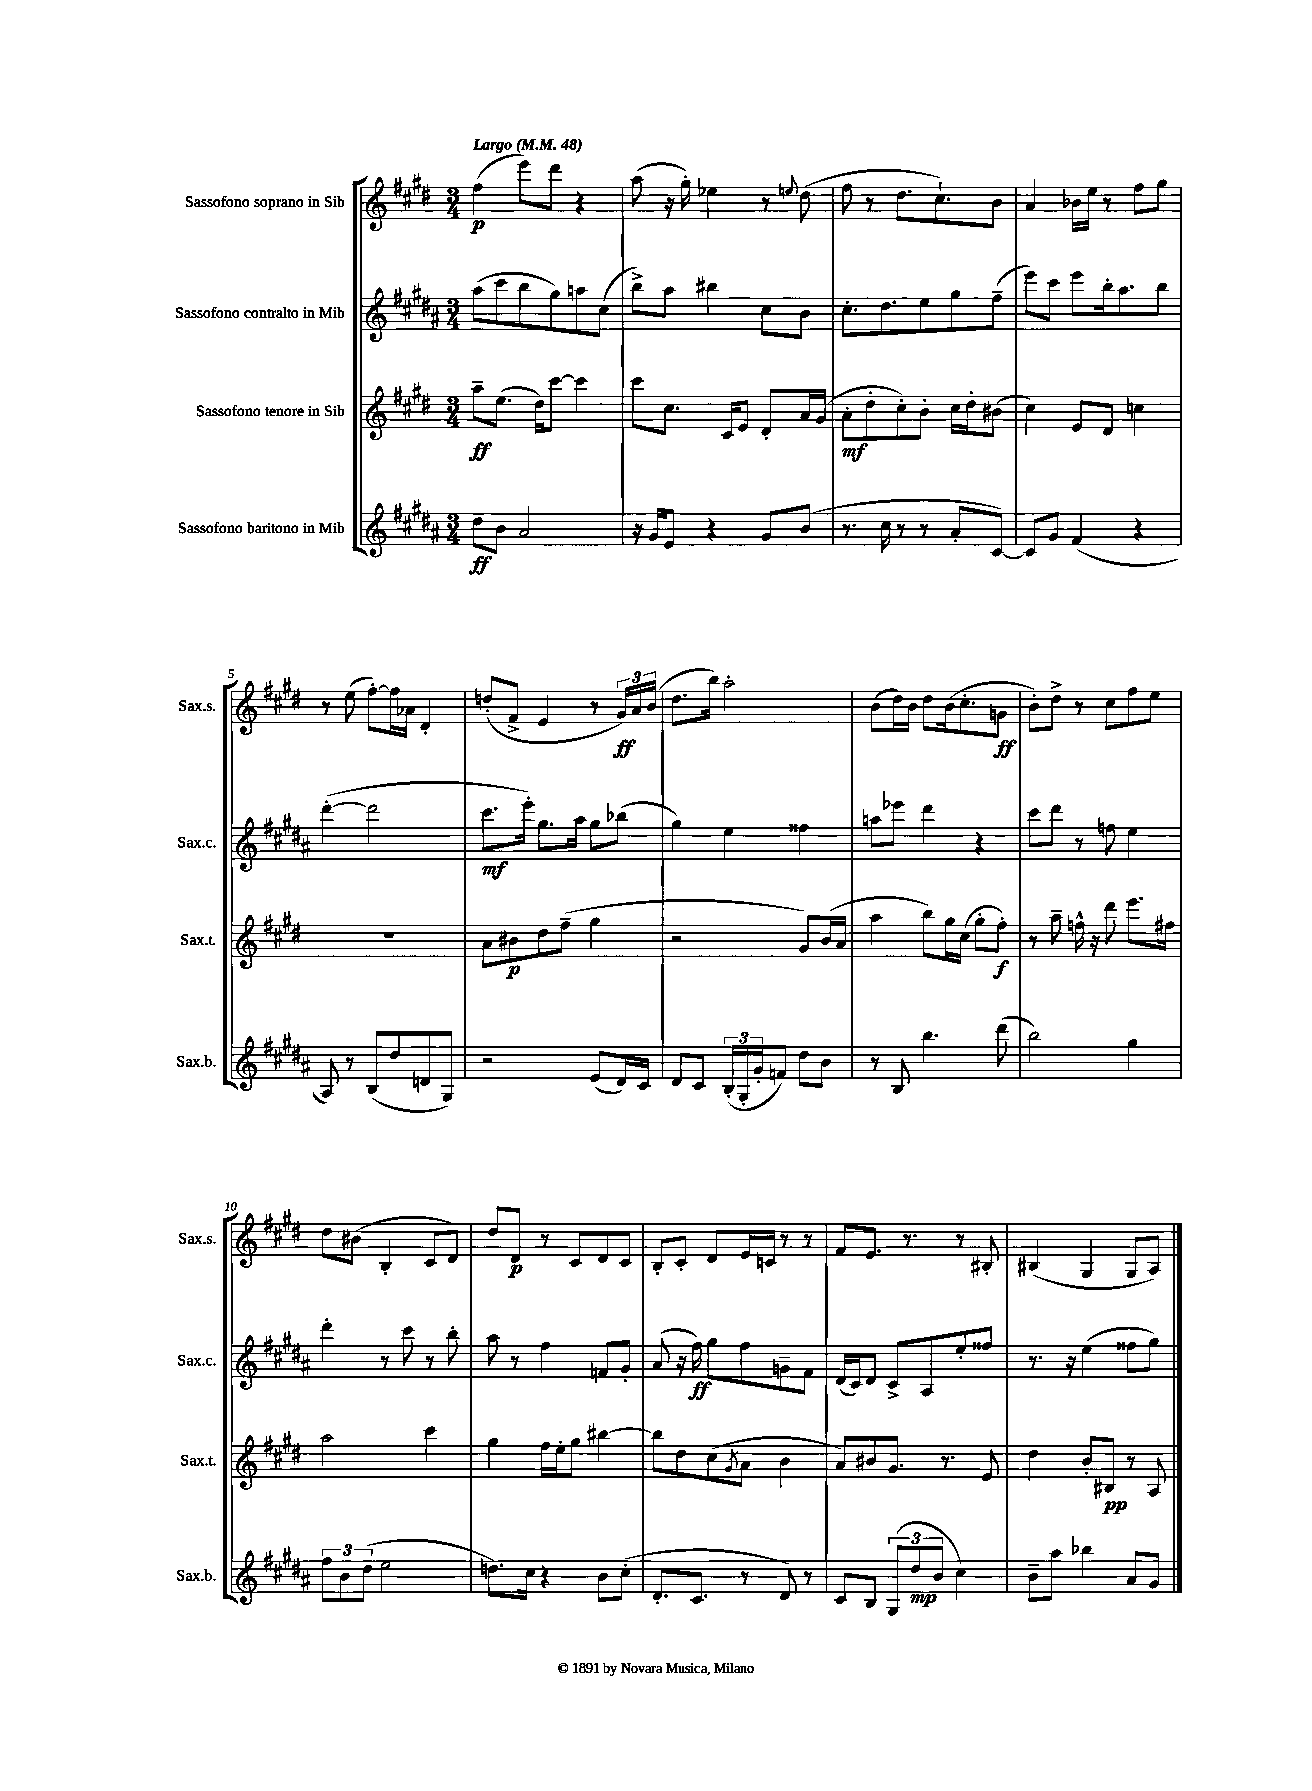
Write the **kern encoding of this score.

**kern	**kern	**kern	**kern
*staff4	*staff3	*staff2	*staff1
*clefG2	*clefG2	*clefG2	*clefG2
*k[f#c#g#d#a#]	*k[f#c#g#d#]	*k[f#c#g#d#a#]	*k[f#c#g#d#]
*M3/4	*M3/4	*M3/4	*M3/4
*MM48	*MM48	*MM48	*MM48
8dd#\L	8aa~\L	(8aa#\L	(4ff#\
8b\J	(8.ee\J	8ccc#\	.
2a#/	.	8bb\	8eee\L)
.	16dd#\LK)	.	.
.	[8ccc#\J	8gg#\)	8ddd#\J
.	4ccc#\]	8aa\	4r
.	.	(8cc#\J	.
=	=	=	=
16r	8ccc#\L	8bb^\L)	(8aa\
16g#/LK	.	.	.
8e/J	8.cc#\J	8aa#\J	16r
.	.	.	16gg#'\)
4r	.	4bb#\	4ee-\
.	16c#/LK	.	.
.	8e/J	.	.
8g#/L	8d#'/L	8cc#\L	8r
.	.	.	8qqee/
(8b/J	16a/L	8b\J	(8dd#\
.	(16g#/JJ	.	.
=	=	=	=
8.r	8a'\L	8.cc#'\L	8ff#\
.	8dd#'\	.	8r
16cc#\	.	8.dd#\	.
8r	8cc#'\)	.	8.dd#\L
8r	8b'\J	8ee\	.
.	.	.	8.cc#`\)
8a#'/L	16cc#\LL	8gg#\	.
.	16dd#'\J	.	.
[8c#/J)	(8b#\J	(8ff#~\J	8b\J
=	=	=	=
8c#/]L	4cc#\)	8eee\L)	4a/
8g#/J	.	8ccc#\J	.
(4f#/	8e/L	8eee\L	16b-\LL
.	.	.	16ee\JJ
.	8d#/J	16bb'\k	8r
.	.	8.aa#\	.
4r	4cc\	.	8ff#\L
.	.	8bb\J	8gg#\J
=	=	=	=
8A#/)	2.r	([4ddd#'\	8r
8r	.	.	(8ee\
(8B/L	.	2ddd#\]	[8ff#'\L)
8dd#/	.	.	16ff#\]L
.	.	.	16a-\JJ
8d/	.	.	4d#'/
8G#/J)	.	.	.
=	=	=	=
2r	8a\L	8.ccc#\L	(8dd'/L
.	8b#\	.	8f#^/J
.	.	16eee'\Jk)	.
.	8dd#\	8.gg#\L	4e/
.	(8ff#~\J	.	.
.	.	16aa#\Jk	.
(8e/L	4gg#\	8gg#\L	8r
16d#/L)	.	(8bb-\J	24g#/LL)
.	.	.	24a/
16c#/JJ	.	.	.
.	.	.	(24b/JJ
=	=	=	=
8d#/L	2r	4gg#\)	8.dd#\L
8c#/J	.	.	.
.	.	.	16bb\Jk)
(24B'/LL	.	4ee\	2aa'\
24G#'/	.	.	.
24g#'/J	.	.	.
8f/J)	.	.	.
8dd#\L	8g#/L)	4ff##\	.
8b\J	(16b/L	.	.
.	16a/JJ	.	.
=	=	=	=
8r	4aa\	8aa\L	(8b\L
8B/	.	8eee-\J	16dd#\L)
.	.	.	16b\JJ
4.bb\	8bb\L)	4ddd#\	8dd#\L
.	16gg#\L	.	(16b\k
.	(16cc#\JJ	.	8.cc#'\
.	8gg#'\L	4r	.
(8ddd#\	8ff#'\J)	.	8g\J
=	=	=	=
2bb\)	8r	8ccc#\L	8b'\L)
.	8aa~\	8ddd#\J	8dd#^\J
.	16ff^^\	8r	8r
.	16r	.	.
.	8ddd#\	8ff\	8cc#\L
4gg#\	8.eee\L	4ee\	8ff#\
.	.	.	8ee\J
.	16ff#\Jk	.	.
=	=	=	=
12ff#\L	2aa\	4ddd#'\	8dd#\L
12b\	.	.	.
.	.	.	(8b#\J
(12dd#\J	.	.	.
2ee\	.	8r	4B'/
.	.	8ccc#\	.
.	4ccc#\	8r	8c#/L
.	.	8bb'\	8d#/J)
=	=	=	=
8.dd\L)	4gg#\	8aa#\	8dd#/L
.	.	8r	8d#/J
16cc#\Jk	.	.	.
4r	16ff#\LL	4ff#\	8r
.	16ee'\J	.	.
.	8gg#\J	.	8c#/L
8b\L	[4bb#\	8f/L	8d#/
(8cc#'\J	.	8g#'/J	8c#/J
=	=	=	=
8.d#'/L	8bb#\]L	(8a#/	8B'/L
.	8dd#\	16r	8c#'/J
8.c#/J	.	16ff#\)	.
.	(8cc#\	8gg#\L	8d#/L
.	8qg#/	.	.
8r	8a\J	8ff#\	16e/L
.	.	.	16c/JJ
8d#/)	4b\	8g~\	8r
8r	.	8f#\J	8r
=	=	=	=
8c#/L	8a/L)	(16d#/LL	8f#/L
.	.	16c#/J)	.
8B/J	8b#/	8d#/J	8.e/J
(12G#/L	8.g#/J	8c#^/L	.
.	.	.	8.r
12dd#/	.	.	.
.	.	8A#/	.
12b/J	.	.	.
.	8.r	.	.
4cc#\)	.	8ee'/	8r
.	8e/	8ff##/J	8B#'/
=	=	=	=
8b~\L	4dd#\	8.r	(4B#/
8aa#\J	.	.	.
.	.	16r	.
4bb-\	8b'/L	(4ee\	4G#/
.	8B#/J	.	.
8a#/L	8r	8ff##\L	8G#/L
8g#/J	8A/	8gg#\J)	8A/J)
==	==	==	==
*-	*-	*-	*-
